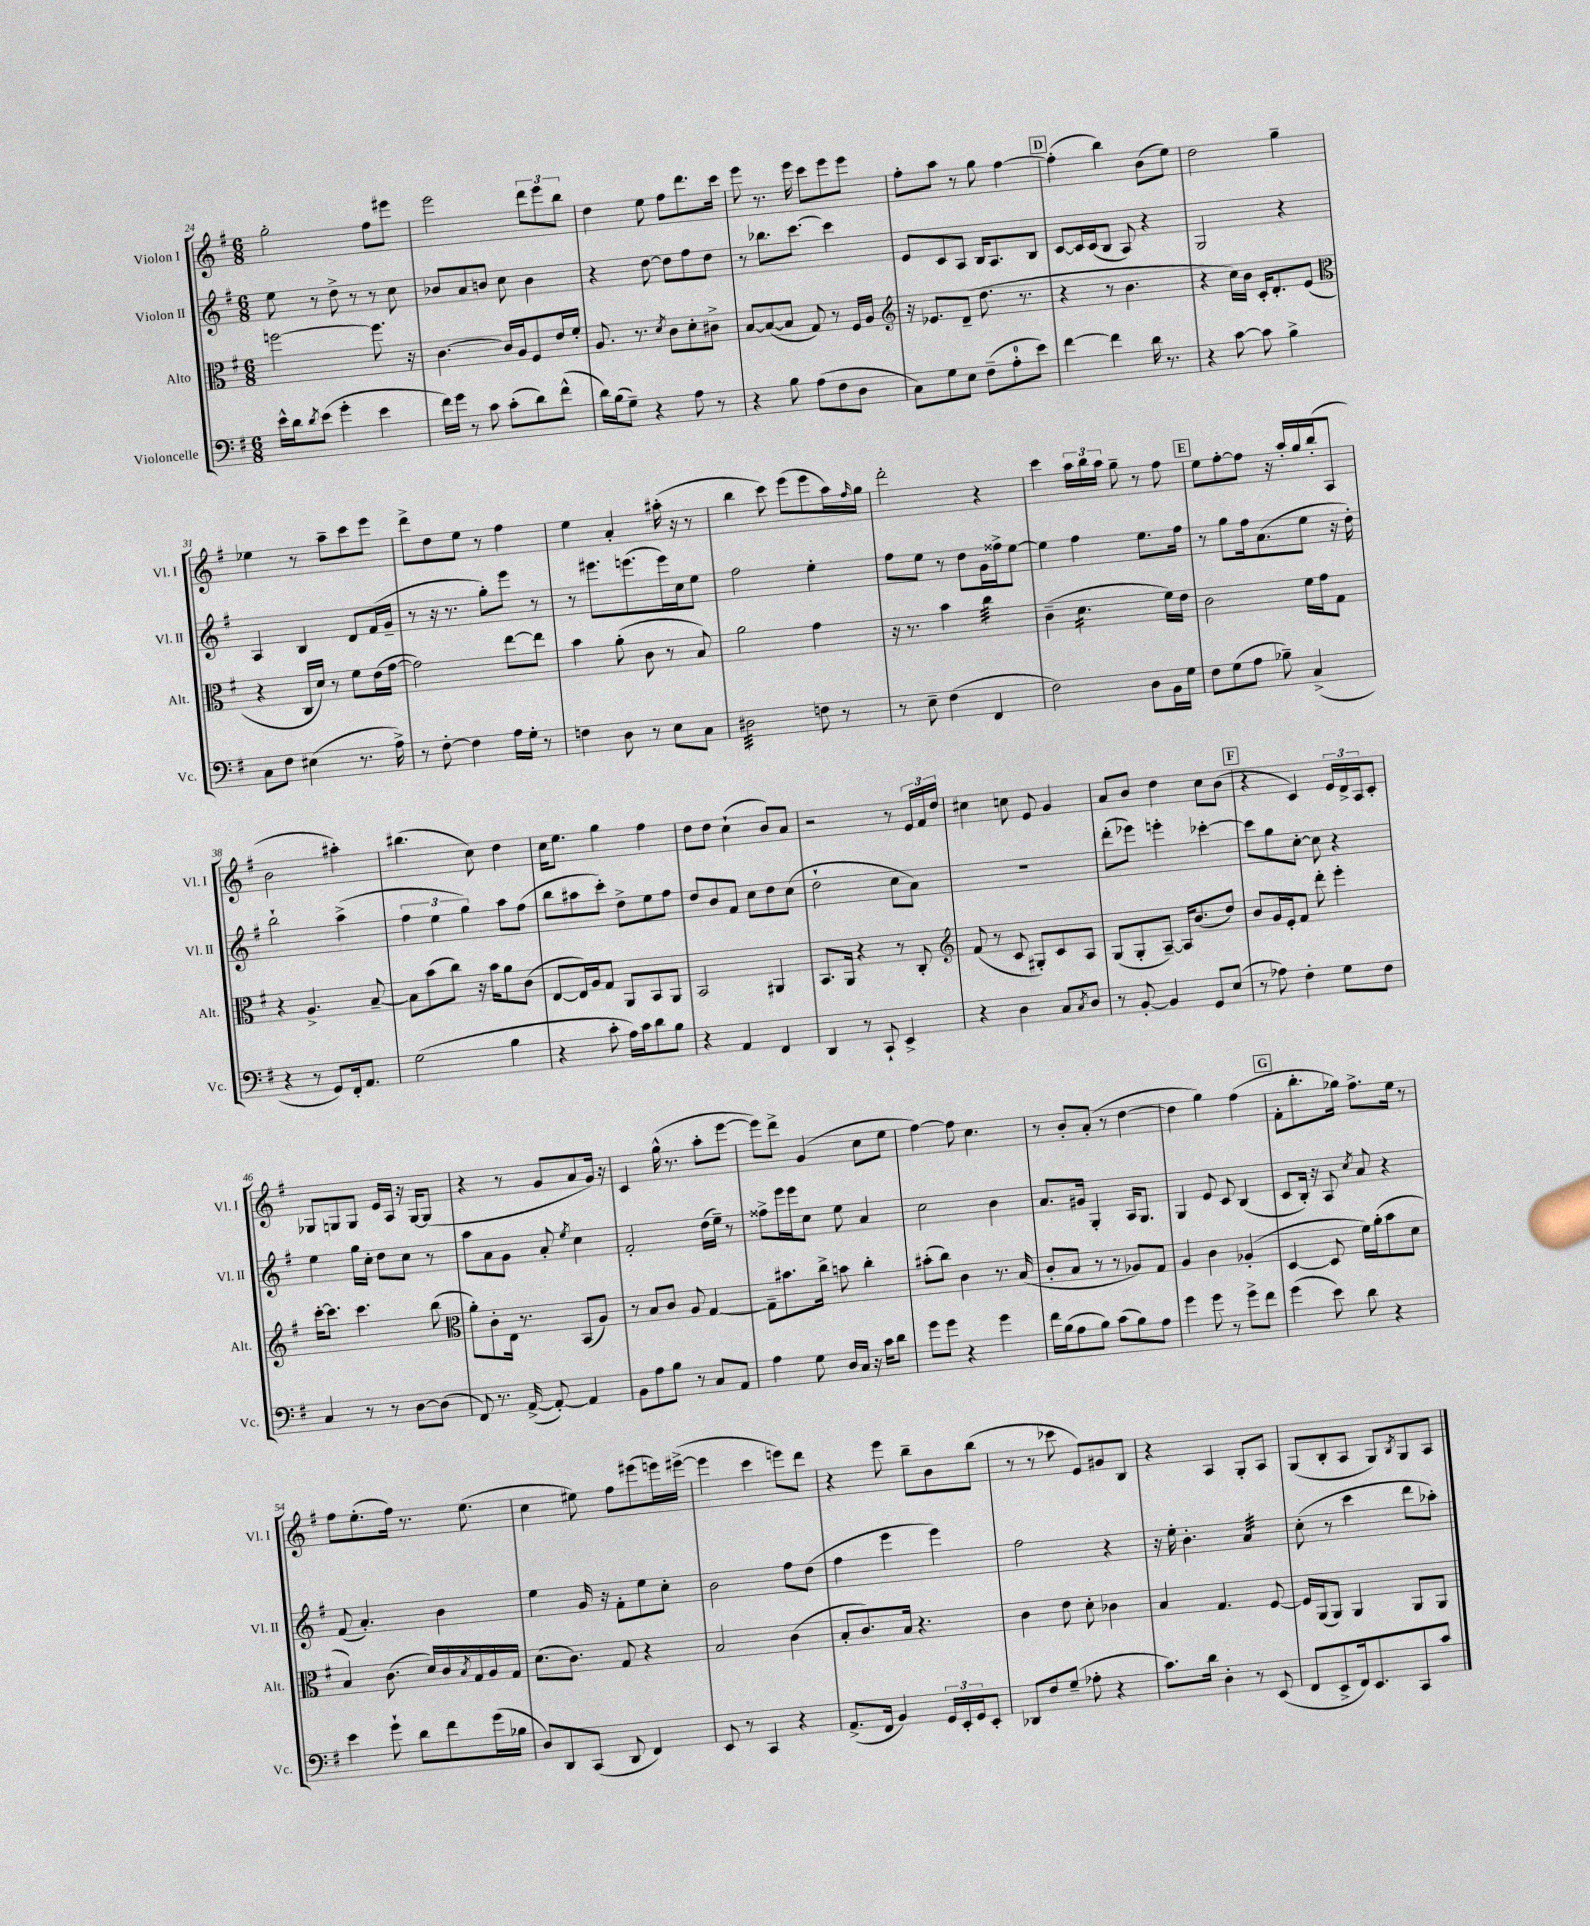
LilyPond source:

<<
\new StaffGroup <<
\new Staff = "s0" \with { instrumentName = "Violon I" shortInstrumentName = "Vl. I" } {
    \clef treble \key g \major \numericTimeSignature \time 6/8
    g''2-. fis''8 eis'''8 |
    e'''2 \tuplet 3/2 { d'''8 e'''8 b''8 } |
    d''4 e''8 fis''8 d'''8. c'''16 |
    e'''8 r8. e'''16 c'''8 e'''8 e'''8 |
    fis''8-. a''8 r8 g''8 fis''4~ |
    \mark \markup { \box "D" } fis''4-.( b''4) b'8( e''8) |
    d''2 g''4-- |
    ees''4 r8 a''8-- c'''8 e'''8 |
    d'''8-> d''8 e''8 r8 fis''4 |
    e''4 a'4-. ais''16-.( r16 r8 |
    b''4 c'''8) e'''8( e'''8 a''16) \grace { fis''16 } g''16 |
    d'''2-. r4 |
    c'''4 \tuplet 3/2 { a''16 b''16 a''16 } g''8-- r8 fis''8 |
    \mark \markup { \box "E" } e''8 fis''8~-. fis''8 r16 a''16-. g''16 b''16-.( a8 |
    b'2 ais''4-.) |
    bis''4.( c''8) d''4 |
    c''16 e''8. g''4 fis''4 |
    d''8 d''8 c''4-!( b'8) a'8 |
    r2 r8 \tuplet 3/2 { e'16 fis'16 d''16 } |
    cis''4 c''8 e'8 g'4 |
    a'8 b'8 d''4 c''8 b'8( |
    \mark \markup { \box "F" } r4 c'4) \tuplet 3/2 { e'16 d'16-> a16 } c'8-. |
    ges8 g8 g8 e'16 a16 r16 g16~ g8( |
    r4 r8 g'8 a'8 g'16) r16 |
    c'4 g''16-^( r8. a''8-. e'''8~ |
    e'''8) d'''8-> g'4( c''8 e''8 |
    fis''4~) fis''8 c''4. |
    r8 b'8-. a'8-.( r8 d''4~ |
    d''4 g''4) fis''4( |
    \mark \markup { \box "G" } fis'8-. b''8.-. ges''16) fis''8.-> e''16 r8 |
    fis''8 e''8.-.( fis''16) r8. e''8.( |
    c''4 eis''8) fis''8 eis'''8( e'''16) eis'''16~->( |
    eis'''4 c'''4 e'''8) d'''8 |
    r4 e'''8 b''8-- b'8 b''8( |
    r8 r8 ces'''8 e'8) gis'8 b8 |
    r4 a4 g8-. a8 |
    g8( b8-. a8 g8) \acciaccatura { b8 } g8 a8 \bar "|." |
}
\new Staff = "s1" \with { instrumentName = "Violon II" shortInstrumentName = "Vl. II" } {
    \clef treble \key g \major \numericTimeSignature \time 6/8
    e''8 r8 d''8-> r8 r8 c''8 |
    bes'8 a'8 b'8 c''8 b'4 |
    r4 d''8~ d''8 fis''8 d''8 |
    r8 bes''8. c'''8.~ c'''4 |
    e'8 c'8 a8 b16 a8. b8 |
    \mark \markup { \box "D" } c'8~ c'16 c'16( b8 a8) r4 |
    g2 r4 |
    a4 b4 d'8 fis'16( g'16-- |
    r8 r16 r8. g''8-.) e'''8 r8 |
    r8 eis'''8. e'''8.( e'''16) c''16 e''8 |
    fis''2 e''4-. |
    fis''8 e''8 r8 d''8 g'16 fisis''16-> e''8~ |
    e''4 fis''4 e''8. fis''16 |
    \mark \markup { \box "E" } r8 g''8 fis''16 a'8.( e''8 r16 d''16-.) |
    b''2-! a''4->( |
    \tuplet 3/2 { fis''4 e''4 g''4) } a''8 fis''8( |
    b''8 ais''8 c'''8-.) d''8-> e''8 fis''8 |
    d''8 b'8 fis'8 c''8 d''8 c''8( |
    d''2-! c''8 a'8) |
    R2. |
    d'''8-.( ees'''8) e'''4-. ces'''4~-. |
    \mark \markup { \box "F" } ces'''8 g''8 c''8~-. c''8 r4 |
    e''4 g''16 c''16-. d''8 c''8 r8 |
    a''8 a'8 g'8 a'8-. \acciaccatura { e''8 } c''4 |
    fis'2-. d''16( e''16--) r8 |
    fisis''8-> e'''16 e'''16 c''8 e''8 a'4 |
    c''2 b'4 |
    a'8. gis'16 g4-. a16 g8. |
    g4 e'8 c'8 b4( |
    \mark \markup { \box "G" } c'8 b16-.) r16 a8 \acciaccatura { c''8 } a'8 r4 |
    fis'8( a'4.-.) b'4 |
    e''4 g'16 r16 fis'8-. e''8 c''8-. |
    b'2 fis''8 d''8( |
    fis''4 e'''4 e'''4) |
    fis''2 r4 |
    r16 e''16-. b'4.-. a'4:32 |
    c''8-.( r8 c'''4 d'''8 aes''8-.) \bar "|." |
}
\new Staff = "s2" \with { instrumentName = "Alto" shortInstrumentName = "Alt." } {
    \clef alto \key g \major \numericTimeSignature \time 6/8
    f''2~ f''8. r16 |
    c'4.~ c'16 a16 fis8 e'16 fis'16-. |
    a8. r8. \acciaccatura { d'8 } c'8 d'8-. cis'8-> |
    b8~ b8~( b8 g8) r8 fis16 a16 |
    \clef treble r16 ees'8. d'8--( d''8. r8. |
    \mark \markup { \box "D" } r4 r8 b'4. |
    r4 c''16) b'16 c'16-. d'8.-. e'8( |
    \clef alto r4 c16 d'16) r8 fis'8 e'16( g'16~ |
    g'2) e''8~ e''8 |
    b'4 a'8-.( c'8 r8 b8) |
    a'2 g'4 |
    r16 r8. b'4 c''4:32 |
    c'4--( d'4.:16 fis'16) e'16 |
    \mark \markup { \box "E" } c'2 fis'16 g'16 g8 |
    r4 a4.-> b8~-- |
    b8 b'8( c''8) r16 b'16 a'8 c'8( |
    e8~ e16) a16 g8 a,8 b,8 a,8 |
    b,2 ais,4 |
    b,8. a,16 r4 r8 c8-. |
    \clef treble fis'8( r8 c'8 gis8-.) c'8 a8 |
    g8( g8-. a8~--) a16 b'8.( d''8) |
    \mark \markup { \box "F" } b'8 g'16 e'16-. fis'8 d'''8-. e'''4-. |
    c'''16~-. c'''8. c'''4. b''8( |
    \clef alto a'8-.) c'8-. e16 r8. b,8( a8) |
    r8 b8 c'8 a8 g4~ |
    g8-- bis'8. c''16-> b'8 c''4-. |
    bis'8-.( c''8) c'4 r8. b16( |
    c'8-. b8 r8 r8 aes8) g8 |
    a4 c'4 aes4-.( |
    \mark \markup { \box "G" } d4~ d8 fis'16) a'16-.( b'8 d'8 |
    b4) c'8.( d'16) c'16 \acciaccatura { b8 } g16 a16 g16 |
    d'8.( c'8.) g8 r4 |
    b2 c'4( |
    b8-. c'8.) b16 r4. |
    c'4 e'8 d'8-. ces'4 |
    b4 g4. fis8~ |
    fis16 a,16( a,8) a,4 a,8 a,8 \bar "|." |
}
\new Staff = "s3" \with { instrumentName = "Violoncelle" shortInstrumentName = "Vc." } {
    \clef bass \key g \major \numericTimeSignature \time 6/8
    e'16-^ d'16 \acciaccatura { d'8 } e'8( g'4-. e'4 |
    fis'16) g'16 r8 c'8 c'8-.( d'8) fis'8-^( |
    d'16) b16( g8--) r4 a8 r8 |
    r4 b8 a8( fis8 d8 |
    c8) g8 e8 fis8--( a8-0-. e'8) |
    \mark \markup { \box "D" } fis'4~ fis'4 d'16 r8. |
    r4 c'8~ c'8 b4-> |
    c8 fis8 eis4( r8. a16->) |
    r8 fis8~-. fis4 a16 g16-. r8 |
    f4 d8 r8 e8 c8 |
    dis2:32 f8 r8 |
    r8 e8-- fis4( fis,4 |
    fis2) d8 b,16 g16 |
    \mark \markup { \box "E" } fis8 g8( a8 bes8--) c4->( |
    r4 r8 g,8) fis,16-. a,8. |
    g2( b4 |
    r4 c'8-. a16) c'16 d'8 b8 |
    r4 a,4 fis,4 |
    d,4 r8 c,8-! e,4-> |
    r4 d4 c8 \acciaccatura { c8 } d8 |
    r8 b,8~-. b,4 g,8 e8( |
    \mark \markup { \box "F" } r8 aes8) fis4-. g8 fis8 |
    c4 r8 r8 d8~ d8( |
    fis,8) r8. a,16~->( a,8~-.) a,4 |
    b,8 a8 b8 r8 c8 a,8 |
    a4 g8 d16 c16 r16 c'16 d'8 |
    g'8 g'8 r4 g'4 |
    fis'16 b16( a8 b8) c'8( b8) a8 |
    g'4 g'8 r8 g'8-> fis'8 |
    \mark \markup { \box "G" } g'4( e'8) d'8 r4 |
    e'4 g'8-! d'8 fis'8 g'16( bes16 |
    d8) d,8 c,8( d,8 fis,4) |
    e,8 r8 c,4 r4 |
    a,8.->( fis,16 b,4) \tuplet 3/2 { g,16 e,16-. g,16 } e,8-. |
    des,8 fis8 g8--( aes8-. r4 |
    c'8.) d'16 d4-. r8 e,8( |
    fis,8 e,8-> fis,16) e,8. c,8 c'8 \bar "|." |
}
>>
>>
\layout { \context { \Score currentBarNumber = #24 } }
